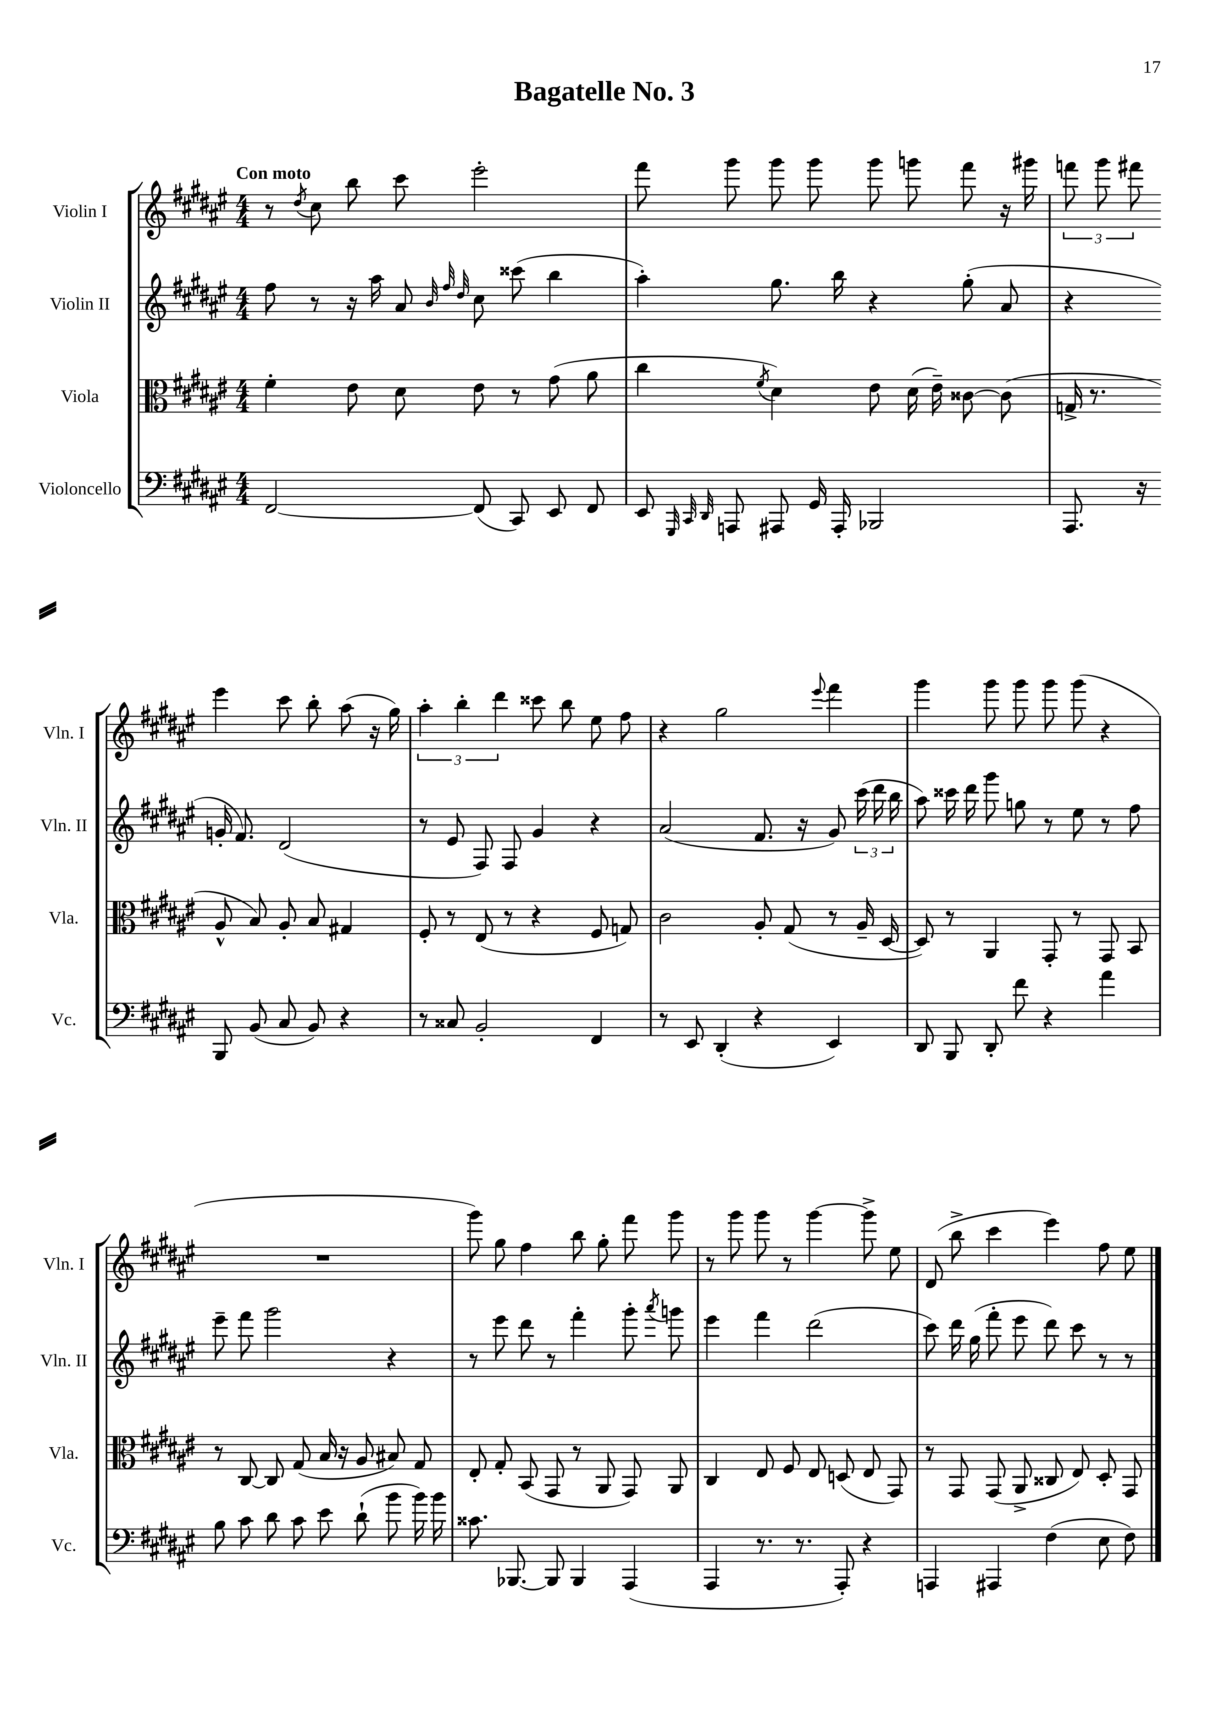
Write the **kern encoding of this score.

**kern	**kern	**kern	**kern
*part4	*part3	*part2	*part1
*staff4	*staff3	*staff2	*staff1
*I"Violoncello	*I"Viola	*I"Violin II	*I"Violin I
*I'Vc.	*I'Vla.	*I'Vln. II	*I'Vln. I
*clefF4	*clefC3	*clefG2	*clefG2
*k[f#c#g#d#a#e#]	*k[f#c#g#d#a#e#]	*k[f#c#g#d#a#e#]	*k[f#c#g#d#a#e#]
*M4/4	*M4/4	*M4/4	*M4/4
=1	=1	=1	=1
!	!	!	!LO:TX:a:B:t=Con moto
[2FF#/	4f#'\	8ff#\	8r
.	.	.	8qdd#/
.	.	8r	8cc#\
.	8e#\	16r	8bb\
.	.	16aa#\	.
.	8d#\	8a#/	8ccc#\
.	.	32qqb/	.
.	.	32qqff#/	.
.	.	32qqdd#/	.
(8FF#/]	8e#\	8cc#\	2eee#'\
8CC#/)	8r	(8ccc##X\	.
8EE#/	(8g#\	4bb\	.
8FF#/	8a#\	.	.
=2	=2	=2	=2
8EE#/	4cc#\	4aa#'\)	8fff#\
32qqGGG#/	.	.	.
32qqCC#/	.	.	.
32qqDD#/	.	.	.
8AAAn/	.	.	8ggg#\
.	8qf#/	.	.
8AAA#X/	4d#\)	8.gg#\	8ggg#\
16GG#/	.	.	8ggg#\
16AAA#'/	.	16bb\	.
2BBB-X/	8e#\	4r	8ggg#\
.	(16d#\	.	8gggn\
.	16e#~\)	.	.
.	[8c##X\	(8gg#'\	8fff#\
.	(8c##\]	8a#/	16r
.	.	.	16ggg#X\
=3	=3	=3	=3
8.AAA#/	16Gn^/	4r	12fffn\
.	8.r	.	.
.	.	.	12ggg#\
.	.	.	12fff#X\
16r	.	.	.
8BBB/	8A#^^/	16gn'/	4eee#\
.	.	8.f#/)	.
(8BB/	8B/)	.	.
8C#/	8A#'/	(2d#/	8ccc#\
8BB/)	8B/	.	8bb'\
4r	4G#X/	.	(8aa#\
.	.	.	16r
.	.	.	16gg#\)
!!LO:LB:g=z
=4	=4	=4	=4
8r	8F#'/	8r	6aa#'\
8C##X/	8r	8e#/	.
.	.	.	6bb'\
2BB'/	(8E#/	8F#/)	.
.	.	.	6ddd#\
.	8r	8F#/	.
.	4r	4g#/	8ccc##X\
.	.	.	8bb\
4FF#/	8F#/	4r	8ee#\
.	8Gn/)	.	8ff#\
=5	=5	=5	=5
8r	2c#\	(2a#/	4r
8EE#/	.	.	.
(4DD#'/	.	.	2gg#\
4r	8A#'/	8.f#/	.
.	(8G#/	.	.
.	.	16r	.
.	.	.	8qqeee#/
4EE#/)	8r	8g#/)	4fff#\
.	16A#~/	(24ccc#\	.
.	.	24ddd#\	.
.	[16D#/	.	.
.	.	24bb\	.
=6	=6	=6	=6
8DD#/	8D#/])	8aa#\)	4ggg#\
8BBB/	8r	16ccc##X\	.
.	.	16ddd#\	.
8DD#'/	4AA#/	8ggg#\	8ggg#\
8f#\	.	8ggn\	8ggg#\
4r	8GG#'/	8r	8ggg#\
.	8r	8ee#\	(8ggg#\
4a#\	8GG#/	8r	4r
.	8BB/	8ff#\	.
!!LO:LB:g=z
=7	=7	=7	=7
8B\	8r	8eee#~\	1r
8c#\	[8C#/	8fff#\	.
8d#\	8C#/]	2ggg#\	.
8c#\	(8G#/	.	.
8e#\	16B/	.	.
.	16r	.	.
(8d#`\	8A#/	.	.
8b\	8B#X/)	4r	.
16b\)	8G#/	.	.
16b\	.	.	.
=8	=8	=8	=8
8.c##X\	8E#'/	8r	8ggg#\)
.	8G#'/	8eee#\	8gg#\
[8.BBB-X/	.	.	.
.	(8BB/	8ddd#\	4ff#\
8BBB-/]	8GG#/	8r	.
4BBB-/	8r	4fff#'\	8bb\
.	8AA#/	.	8gg#'\
(4AAA#/	8GG#/)	8ggg#'\	8fff#\
.	.	8qaaa#/	.
.	8AA#/	8gggn\	8ggg#\
=9	=9	=9	=9
4AAA#/	4C#/	4eee#\	8r
.	.	.	8ggg#\
8.r	8E#/	4fff#\	8ggg#\
.	8F#/	.	8r
8.r	.	.	.
.	8E#/	(2ddd#\	[4ggg#\
8AAA#'/)	(8Dn/	.	.
4r	8E#/	.	8ggg#^\]
.	8GG#/)	.	8ee#\
=10	=10	=10	=10
4AAAn/	8r	8ccc#\)	(8d#/
.	8GG#/	16ddd#\	8bb^\
.	.	(16gg#\	.
4AAA#X/	(8GG#/	8fff#'\	4ccc#\
.	8AA#^/	8eee#\	.
(4F#\	8C##X/	8ddd#\)	4eee#\)
.	8E#/)	8ccc#\	.
8E#\	8D#'/	8r	8ff#\
8F#\)	8GG#/	8r	8ee#\
==	==	==	==
*-	*-	*-	*-
